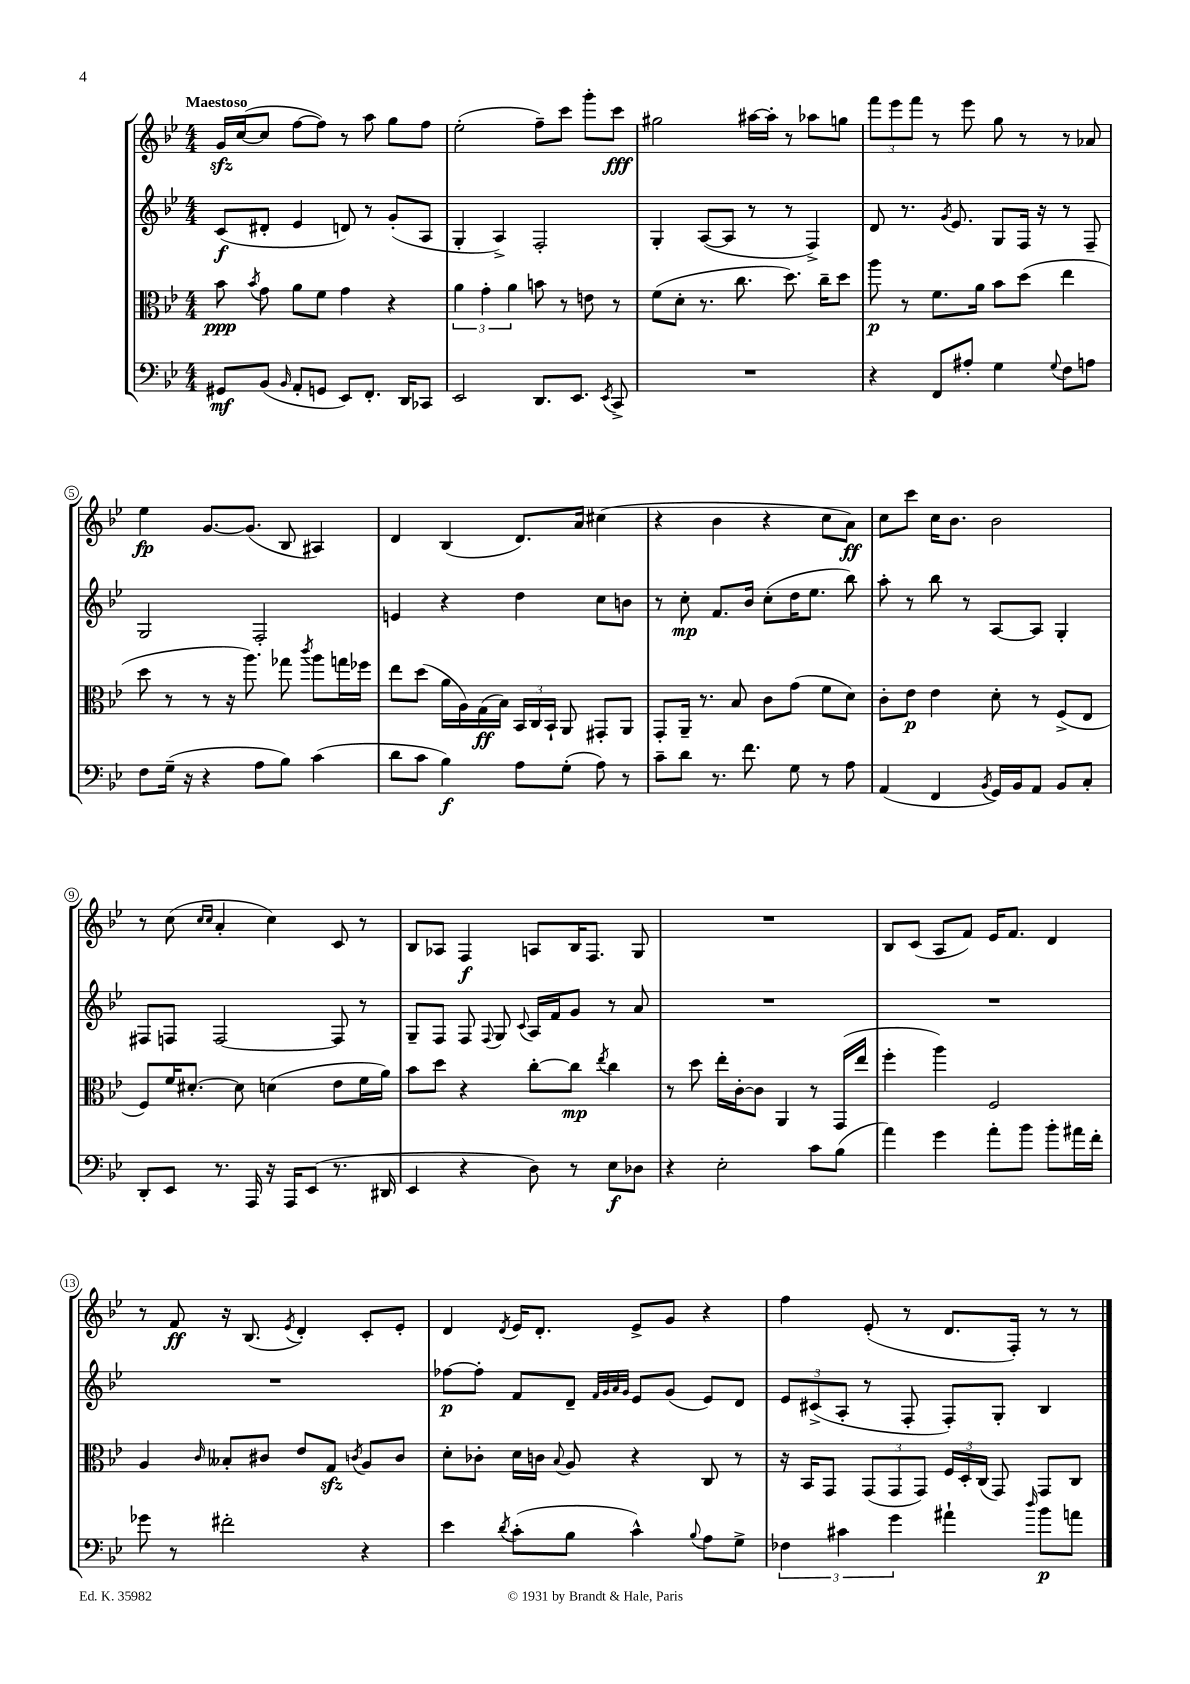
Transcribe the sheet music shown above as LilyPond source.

<<
\new StaffGroup <<
\new Staff = "s0" {
    \clef treble \key bes \major \numericTimeSignature \time 4/4 \tempo "Maestoso"
    \autoBeamOff g'16[\sfz c''16~( c''8] f''8[~ f''8]) r8 a''8 g''8[ f''8] |
    ees''2-.( f''8[--) c'''8] g'''8[-. c'''8]\fff |
    gis''2 ais''16[~ ais''16]-. r8 aes''8[ g''8] |
    \tuplet 3/2 { f'''8[ ees'''8 f'''8] } r8 ees'''8 g''8 r8 r8 aes'8 |
    ees''4\fp g'8.[~ g'8.]( bes8 ais4) |
    d'4 bes4( d'8.[) a'16] cis''4( |
    r4 bes'4 r4 c''8[ a'8]\ff) |
    c''8[ c'''8] c''16[ bes'8.] bes'2 |
    r8 c''8( \grace { c''16[ c''16] } a'4-. c''4) c'8 r8 |
    bes8[ aes8] f4\f a8[ bes16 f8.] g8 |
    R1 |
    bes8[ c'8]( a8[ f'8]) ees'16[ f'8.] d'4 |
    r8 f'8\ff r16 bes8.( \acciaccatura { ees'8 } d'4-.) c'8[-. ees'8]-. |
    d'4 \acciaccatura { d'8 } ees'16[ d'8.]-. ees'8[-> g'8] r4 |
    f''4 ees'8-.( r8 d'8.[ f16]-.) r8 r8 \bar "|." |
}
\new Staff = "s1" {
    \clef treble \key bes \major \numericTimeSignature \time 4/4
    \autoBeamOff c'8[\f( dis'8]-. ees'4 d'8) r8 g'8[-.( a8] |
    g4-. a4->) f2-. |
    g4-. a8[~( a8] r8 r8 f4->) |
    d'8 r8. \acciaccatura { g'8 } ees'8. g8[ f16] r16 r8 f8-- |
    g2 f2-. |
    e'4 r4 d''4 c''8[ b'8] |
    r8 c''8-.\mp f'8.[ bes'16] c''8[-.( d''16 ees''8.] bes''8) |
    a''8-. r8 bes''8 r8 a8[~ a8] g4-. |
    fis8[ f8] f2~ f8 r8 |
    g8[-- f8] f8 \appoggiatura { f8 } g8 \appoggiatura { c'8 } a16[ f'16 g'8] r8 a'8 |
    R1 |
    R1 |
    R1 |
    fes''8[~\p fes''8]-. f'8[ d'8]-- \grace { f'32[ g'32 a'32 g'32] } ees'8[ g'8]( ees'8[) d'8] |
    \tuplet 3/2 { ees'8[ cis'8->( a8]-. } r8 f8-. f8[-.) g8]-. bes4 \bar "|." |
}
\new Staff = "s2" {
    \clef alto \key bes \major \numericTimeSignature \time 4/4
    \autoBeamOff bes'8\ppp \acciaccatura { bes'8 } g'8 a'8[ f'8] g'4 r4 |
    \tuplet 3/2 { a'4 g'4-. a'4 } b'8 r8 e'8 r8 |
    f'8[( d'8]-. r8. c''8. d''8.) c''16[-- d''8] |
    a''8\p r8 f'8.[ a'16] bes'8[ d''8]( ees''4 |
    d''8 r8 r8 r16 a''8.) ges''8 \acciaccatura { c'''8 } a''8[ g''16 fes''16] |
    ees''8[ d''8]( a'16[ a16) g16\ff( bes16]) \tuplet 3/2 { bes,16[ c16 bes,16]-! } a,8 gis,8[-. a,8] |
    g,8[-. a,16]-- r8. bes8 c'8[ g'8]( f'8[ d'8]) |
    c'8[-. ees'8]\p ees'4 d'8-. r8 f8[->( ees8] |
    f8[) f'16 dis'8.]~-. dis'8 d'4( ees'8[ f'16 a'16]) |
    bes'8[ d''8] r4 c''8[~-. c''8]\mp \acciaccatura { ees''8 } c''4 |
    r8 d''8 ees''16[-. c'16~-. c'8] a,4 r8 g,16[( ees''16] |
    f''4-. a''4) f2 |
    a4 \grace { c'16 } beses8[-. cis'8] ees'8[ g8]\sfz \acciaccatura { c'8 } a8[ c'8] |
    d'8[-. ces'8]-. d'16[ c'16] \appoggiatura { bes8 } a8 r4 c8 r8 |
    r16 bes,16[ g,8] \tuplet 3/2 { g,8[( g,8 g,8]) } \tuplet 3/2 { f16[ d16-. c16]( } g,8) g,8[ c8] \bar "|." |
}
\new Staff = "s3" {
    \clef bass \key bes \major \numericTimeSignature \time 4/4
    \autoBeamOff gis,8[\mf bes,8]( \grace { bes,16 } a,8[-. g,8] ees,8[) f,8.]-. d,16[ ces,8] |
    ees,2 d,8.[ ees,8.] \acciaccatura { ees,8 } c,8-> |
    R1 |
    r4 f,8[ ais8]-. g4 \appoggiatura { g8 } f8[ a8] |
    f8[ g16]--( r16 r4 a8[ bes8]) c'4( |
    d'8[ c'8] bes4\f) a8[ g8]-.( a8) r8 |
    c'8[-- d'8] r8. f'8. g8 r8 a8 |
    a,4( f,4 \acciaccatura { bes,8 } g,16[) bes,16 a,8] bes,8[ c8]-. |
    d,8[-. ees,8] r8. a,,16 r16 a,,16[ ees,8]( r8. dis,16 |
    ees,4 r4 d8) r8 ees8[\f des8] |
    r4 ees2-. c'8[ bes8]( |
    a'4) g'4 a'8[-. bes'8] bes'8[-. ais'16 f'16]-. |
    ges'8 r8 fis'2-. r4 |
    ees'4 \acciaccatura { d'8 } c'8[-.( bes8] c'4-^) \appoggiatura { bes8 } a8[ g8]-> |
    \tuplet 3/2 { fes4 cis'4 g'4 } ais'4-! \grace { d''16 } bes'8[\p a'8] \bar "|." |
}
>>
>>
\layout { \context { \Score \override BarNumber.stencil = #(make-stencil-circler 0.1 0.3 ly:text-interface::print) } }
